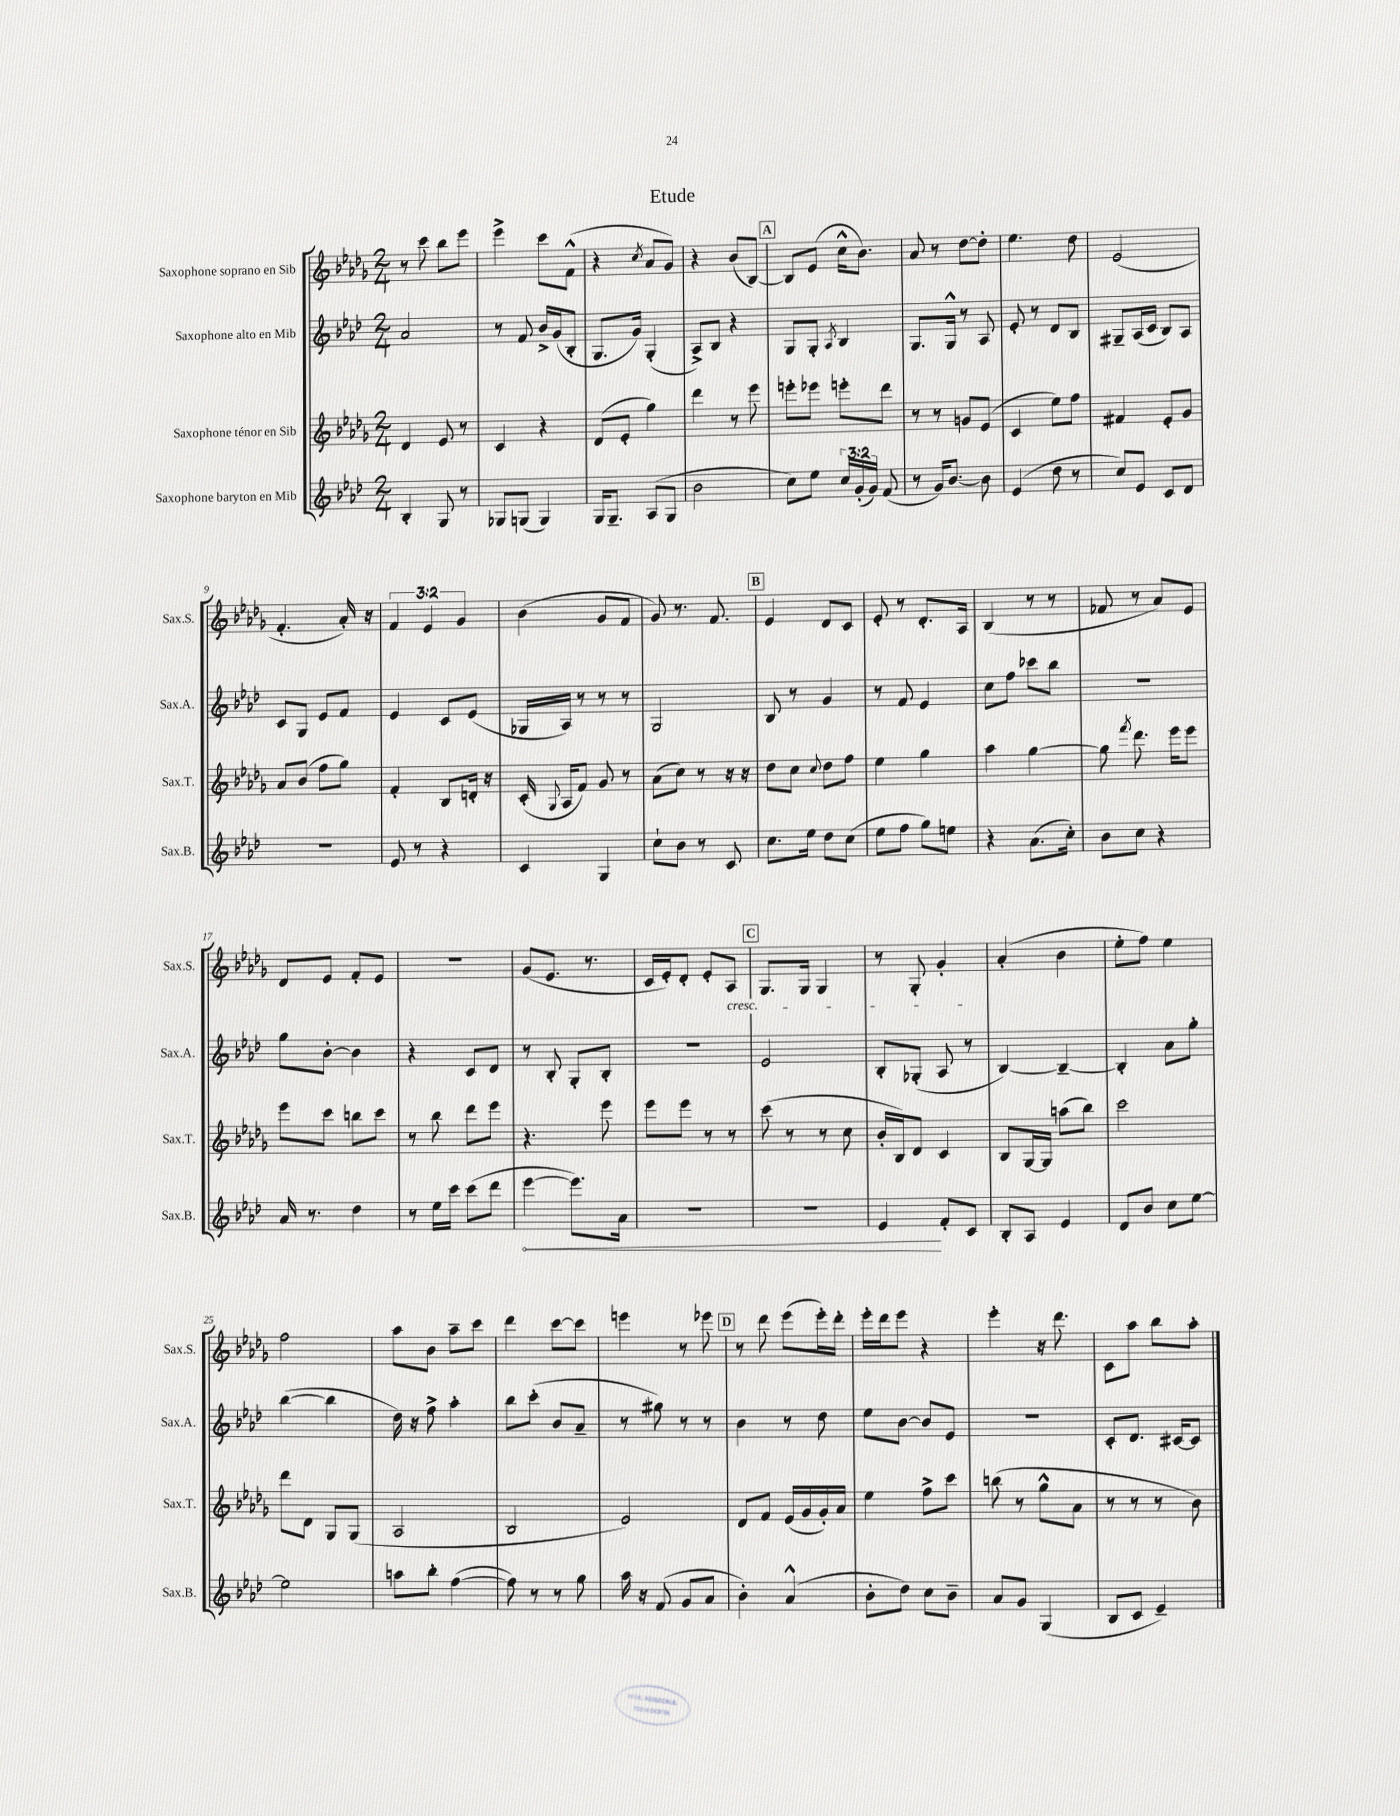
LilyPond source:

\header { title = "Etude" }
<<
\new StaffGroup <<
\new Staff = "s0" \with { instrumentName = "Saxophone soprano en Sib" shortInstrumentName = "Sax.S." } {
    \clef treble \key des \major \numericTimeSignature \time 2/4 \override Staff.TupletNumber.text = #tuplet-number::calc-fraction-text
    \autoBeamOff r8 c'''8 bes''8[ ees'''8] |
    ees'''4-> c'''8[ f'8]-^( |
    r4 \acciaccatura { c''8 } aes'8[ ges'8]) |
    r4 bes'8[( bes8]~) |
    \mark \markup { \box "A" } bes8[ ees'8]( c''16[-^ bes'8.]) |
    aes'8 r8 des''8[~ des''8]-. |
    ees''4. des''8 |
    ees'2( |
    f'4.-. aes'16-.) r16 |
    \tuplet 3/2 { f'4 ees'4 ges'4 } |
    bes'4( ges'8[ f'8] |
    ges'8) r8. f'8. |
    \mark \markup { \box "B" } ees'4 des'8[ c'8] |
    ees'8-. r8 des'8.[-. aes16] |
    bes4( r8 r8 |
    fes'8 r8 aes'8[) ees'8] |
    des'8[ ees'8] f'8[-. ees'8] |
    r2 |
    ges'8[( ees'8.] r8. |
    c'16[ ees'16-.) des'8]-. ees'8[-. aes8]\cresc |
    \mark \markup { \box "C" } ges8.[ ges16] ges4 |
    r8 ges8-. ges'4-.\! |
    aes'4-.( bes'4 |
    ees''8[-. f''8]) ees''4 |
    f''2 |
    aes''8[ bes'8] aes''8[-- c'''8] |
    des'''4 c'''8[~ c'''8] |
    e'''4 r8 ees'''8 |
    \mark \markup { \box "D" } r8 des'''8 ees'''8[( ees'''16-.) des'''16]-. |
    ees'''16[-. des'''16 ees'''8] r4 |
    ees'''4-. r16 des'''8. |
    c'8[ aes''8] bes''8[ aes''8]-. \bar "|." |
}
\new Staff = "s1" \with { instrumentName = "Saxophone alto en Mib" shortInstrumentName = "Sax.A." } {
    \clef treble \key aes \major \numericTimeSignature \time 2/4
    \autoBeamOff aes'2 |
    r8 f'8 bes'16[-> g'16( bes8]-. |
    g8.[ g'16]) g4-.( |
    aes8[->) bes8] r4 |
    \mark \markup { \box "A" } g8[ g8]-. \acciaccatura { aes8 } bes4 |
    g8.[ g16]-^ r8 aes8 |
    ees'8-. r8 des'8[ bes8] |
    gis8[-- aes16( c'16] bes8[) aes8] |
    c'8[ g8] ees'8[ f'8] |
    ees'4 c'8[ ees'8]( |
    ges16[ aes16]) r8 r8 r8 |
    g2 |
    \mark \markup { \box "B" } bes8 r8 g'4 |
    r8 f'8 ees'4 |
    c''8[ f''8] ces'''8[ bes''8] |
    R2 |
    g''8[ bes'8]~-. bes'4 |
    r4 c'8[ des'8] |
    r8 bes8-. g8[-. bes8]-. |
    R2 |
    \mark \markup { \box "C" } ees'2 |
    bes8[-. ges8]-.( aes8 r8 |
    bes4~) bes4~-- |
    bes4-. aes'8[ g''8]-. |
    bes''4~( bes''4 |
    des''16) r16 f''8-> aes''4-. |
    bes''8[ c'''8]-.( bes'8[ aes'8]-- |
    r8 gis''8) r8 r8 |
    \mark \markup { \box "D" } bes'4 r8 des''8 |
    ees''8[ bes'8]~ bes'8[ ees'8] |
    r2 |
    c'8[-. des'8.] cis'16[~ cis'8] \bar "|." |
}
\new Staff = "s2" \with { instrumentName = "Saxophone ténor en Sib" shortInstrumentName = "Sax.T." } {
    \clef treble \key des \major \numericTimeSignature \time 2/4
    \autoBeamOff des'4 ees'8 r8 |
    c'4 r4 |
    des'8[( ees'8]-. ges''4) |
    des'''4 r8 ees'''8 |
    \mark \markup { \box "A" } e'''8[-. ees'''8] e'''8[-. des'''8] |
    r8 r8 g'8[ ees'8]( |
    c'4 ees''8[) f''8] |
    fis'4 ees'8[-. ges'8] |
    aes'8[ bes'8]( f''8[ ges''8]) |
    f'4-. bes8[ d'16]-. r16 |
    c'16-.( \appoggiatura { ges8 } aes16[ f'8]) ges'8 r8 |
    aes'8[( c''8]) r8 r16 r16 |
    \mark \markup { \box "B" } des''8[ c''8] \appoggiatura { c''8 } des''8[ f''8] |
    ees''4 ges''4 |
    aes''4 ges''4~ |
    ges''8 \acciaccatura { f'''8 } des'''8. ees'''16[ ees'''8] |
    ees'''8[ c'''8] b''8[ c'''8] |
    r8 bes''8 des'''8[ ees'''8] |
    r4. ees'''8 |
    ees'''8[ ees'''8] r8 r8 |
    \mark \markup { \box "C" } c'''8( r8 r8 c''8 |
    bes'16[-. bes16) des'8] c'4 |
    bes8[ ges16~ ges16] a''8[( bes''8]) |
    c'''2 |
    des'''8[ des'8] ges8[ ges8]( |
    aes2 |
    bes2 |
    ees'2) |
    \mark \markup { \box "D" } des'8[ f'8] ees'16[( ges'16 ges'16-.) aes'16] |
    ees''4 f''8[-> c'''8] |
    b''8( r8 ges''8[-^ aes'8] |
    r8 r8 r8 bes'8) \bar "|." |
}
\new Staff = "s3" \with { instrumentName = "Saxophone baryton en Mib" shortInstrumentName = "Sax.B." } {
    \clef treble \key aes \major \numericTimeSignature \time 2/4 \override Staff.TupletNumber.text = #tuplet-number::calc-fraction-text
    \autoBeamOff bes4-. g8 r8 |
    ges8[ g8]( g4) |
    g16[ g8.]-- aes8[( g8] |
    bes'2 |
    \mark \markup { \box "A" } c''8[) ees''8] \tuplet 3/2 { c''16[ g'16-.( g'16]) } f'8( |
    r8 g'16[) bes'8.]~ bes'8 |
    ees'4( des''8 r8 |
    c''8[) ees'8] c'8[ des'8] |
    R2 |
    ees'8 r8 r4 |
    c'4 g4 |
    c''8[-! bes'8] r8 c'8 |
    \mark \markup { \box "B" } c''8.[ ees''16] des''8[ c''8]( |
    ees''8[ f''8] g''8[) e''8] |
    r4 aes'8.[( c''16]-.) |
    bes'8[ c''8] r4 |
    aes'16 r8. des''4 |
    r8 ees''16[ c'''16] c'''8[( des'''8] |
    \once \override Hairpin.circled-tip = ##t ees'''4~\< ees'''8.[) aes'16] |
    R2 |
    \mark \markup { \box "C" } R2 |
    ees'4\! f'8[-. c'8] |
    bes8[-. aes8] ees'4 |
    des'8[ bes'8] c''8[ ees''8]~ |
    ees''2 |
    a''8[ bes''8]-. f''4~( |
    f''8) r8 r8 g''8 |
    aes''16 r16 f'8( g'8[ aes'8] |
    \mark \markup { \box "D" } bes'4-.) aes'4-^( |
    bes'8[-. des''8]) c''8[ bes'8]-- |
    aes'8[ g'8] g4( |
    bes8[ c'8] ees'4--) \bar "|." |
}
>>
>>
